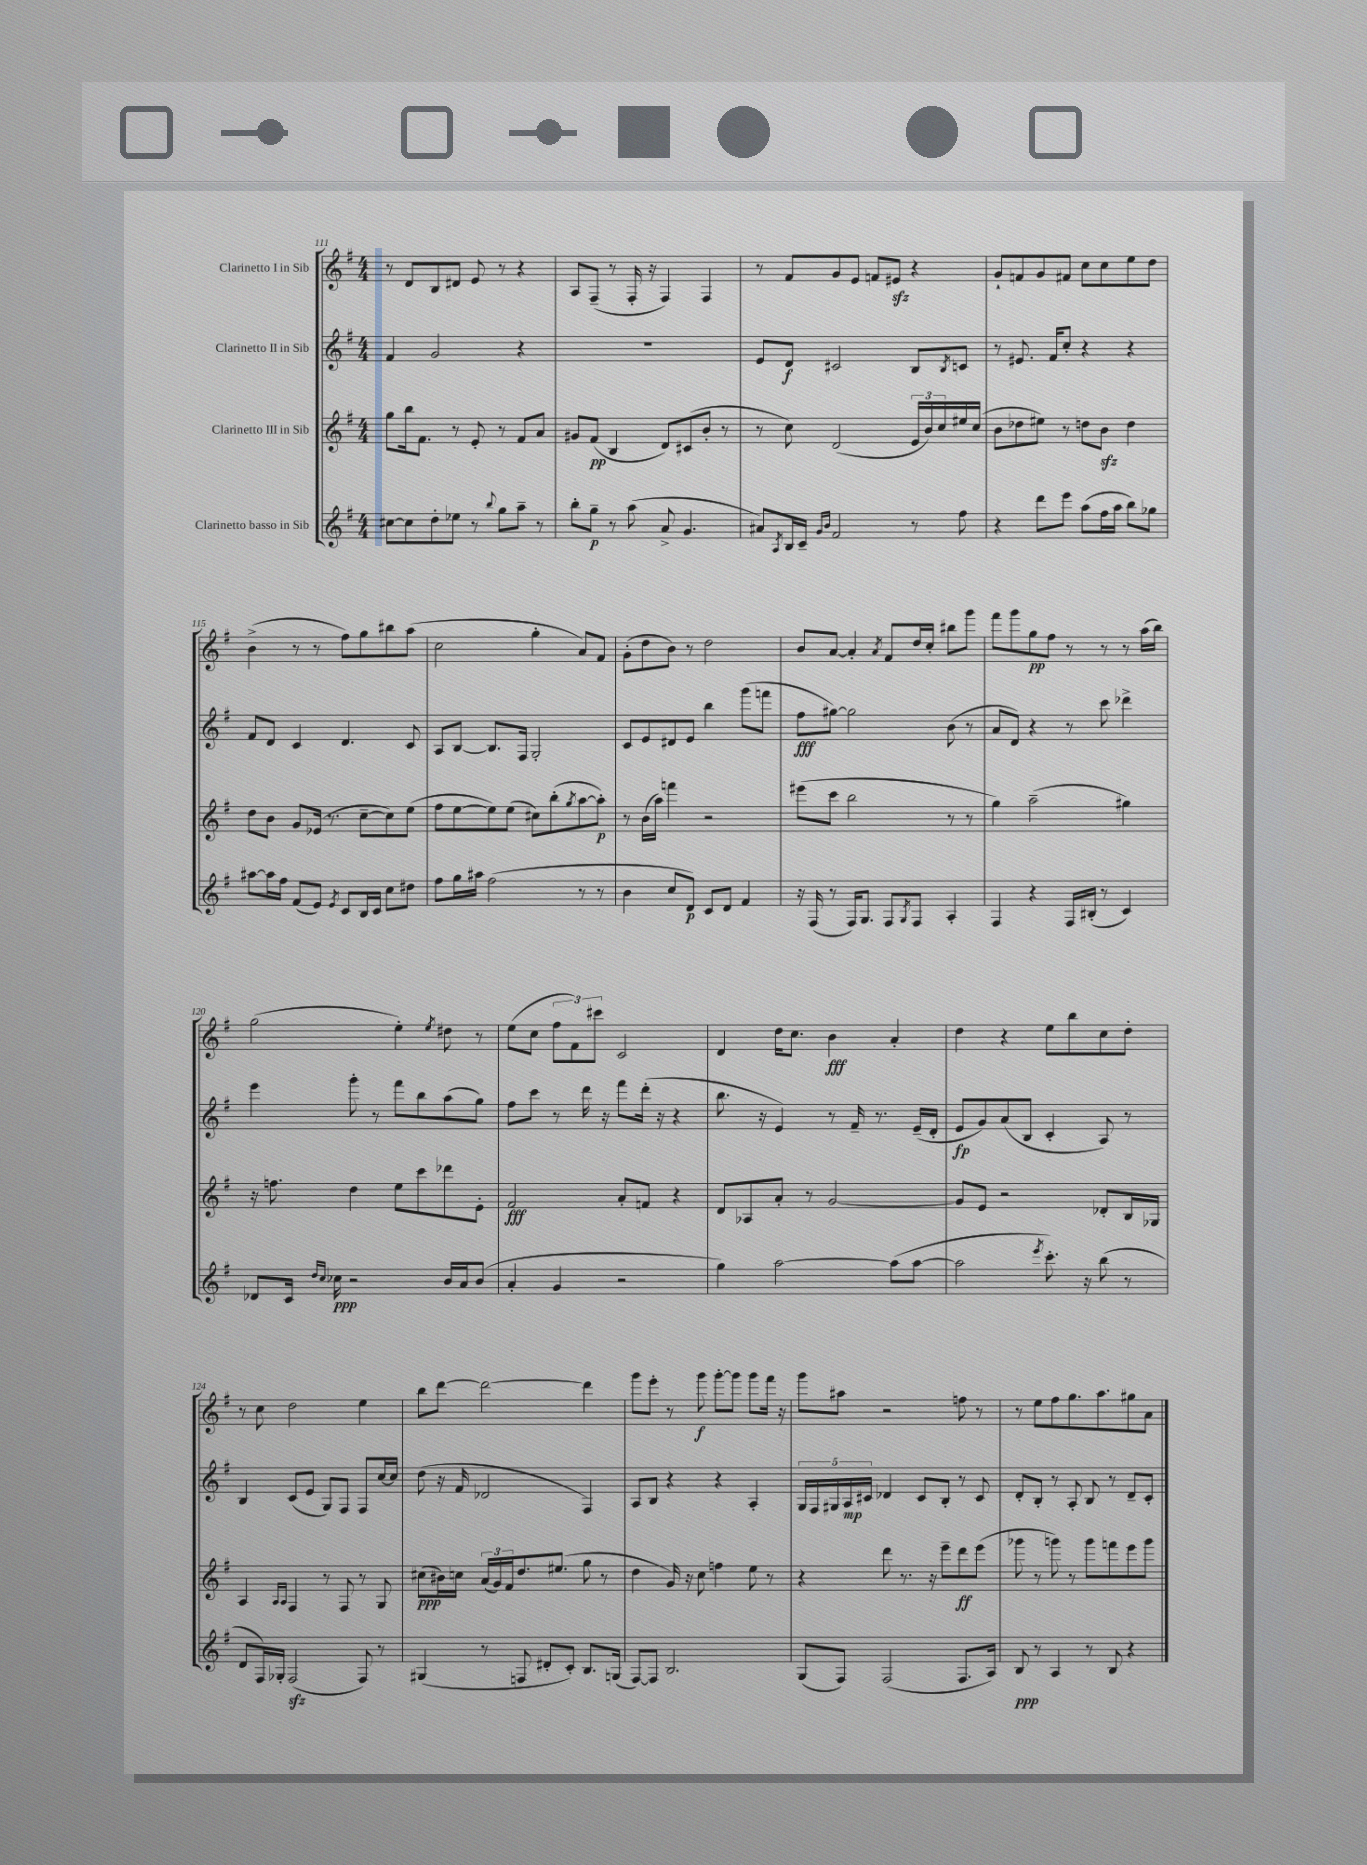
<<
\new StaffGroup <<
\new Staff = "s0" \with { instrumentName = "Clarinetto I in Sib" } {
    \clef treble \key g \major \numericTimeSignature \time 4/4
    r8 d'8 b8 dis'8 e'8 r8 r4 |
    a8 fis8--( r8 fis16-. r16 fis4) fis4 |
    r8 fis'8 g'8 e'8 f'8 eis'8\sfz r4 |
    g'8-! f'8 g'8 fis'8 c''8 c''8 e''8 d''8 |
    b'4->( r8 r8 fis''8) g''8 bis''8 a''8( |
    c''2 g''4-. a'8) fis'8 |
    g'8-.( d''8 b'8) r8 d''2 |
    b'8 a'8~ a'4-. \acciaccatura { a'8 } fis'8 d''16 c''16-. bis''8 g'''8 |
    fis'''8 g'''8 g''8\pp fis''8 r8 r8 r8 a''16( b''16) |
    g''2( e''4-.) \acciaccatura { e''8 } dis''8 r8 |
    e''8( c''8 \tuplet 3/2 { fis''8 fis'8) cis'''8 } c'2 |
    d'4 d''16 c''8. b'4\fff a'4-. |
    d''4 r4 e''8 b''8 c''8 d''8-. |
    r8 c''8 d''2 e''4 |
    b''8 d'''8~ d'''2~ d'''4 |
    g'''8 e'''8-. r8 g'''8\f g'''8~-. g'''8 g'''8 fis'''16 r16 |
    g'''8 ais''8 r2 f''8 r8 |
    r8 e''8 fis''8 g''8. a''8. gis''8 a'8 \bar "|." |
}
\new Staff = "s1" \with { instrumentName = "Clarinetto II in Sib" } {
    \clef treble \key g \major \numericTimeSignature \time 4/4
    fis'4 g'2 r4 |
    R1 |
    e'8 d'8\f cis'2 b8 \acciaccatura { b8 } c'8 |
    r8 eis'8. fis'16 c''8-. r4 r4 |
    fis'8 d'8 c'4 d'4. c'8 |
    a8 b8~ b8. fis16 g2-. |
    c'8 e'8 dis'8 e'8 b''4 g'''8( f'''8 |
    fis''8\fff gis''8~) gis''2 b'8( r8 |
    a'8 d'8) r4 r8 c'''8 des'''4-> |
    e'''4 g'''8-. r8 fis'''8 b''8 a''8( g''8) |
    fis''8 c'''8 r8 d'''16 r16 fis'''8 d'''16-.( r16 r4 |
    b''8. r16 e'4) r8 fis'16-- r8. e'16--( d'16-. |
    e'8\fp g'8) a'8( b8 c'4-. a8) r8 |
    b4 c'8( e'8 g8) fis8 fis8 c''16~ c''16 |
    d''8( r16 fis'16 des'2 fis4) |
    a8 b8 r4 r4 a4-. |
    \tuplet 5/4 { g16 fis16 gis16 a16\mp cis'16 } des'4 cis'8 b8-. r8 cis'8 |
    d'8-. b8-. r8 a8-. b8 r8 d'8-- c'8-. \bar "|." |
}
\new Staff = "s2" \with { instrumentName = "Clarinetto III in Sib" } {
    \clef treble \key g \major \numericTimeSignature \time 4/4
    g''8 b''16 fis'8. r8 e'8-. r8 fis'8 a'8 |
    gis'8 fis'8\pp( b4 d'8) cis'8( b'8-. r8 |
    r8 c''8) d'2( \tuplet 3/2 { e'16 b'16) c''16 } eis''16 c''16( |
    b'8 des''8 eis''8) r8 d''8 b'8\sfz d''4 |
    d''8 b'8 g'8 ees'16( r8. c''8~-- c''8) e''8( |
    fis''8 e''8~ e''8) e''8( cis''8) b''8-.( \acciaccatura { g''8 } a''8~ a''8-.\p) |
    r8 b'16( a''16) f'''4 r2 |
    eis'''8( c'''8 b''2 r8 r8 |
    g''4) a''2--( gis''4) |
    r16 f''8. d''4 e''8 c'''8 des'''8 e'8-. |
    fis'2\fff a'8-. f'8 r4 |
    d'8 aes8 a'8-. r8 g'2~ |
    g'8 e'8 r2 des'8-. b16 ges16 |
    a4 \grace { a16 a16 } fis4 r8 fis8 r8 g8 |
    cis''8\ppp( bis'16) c''16 \tuplet 3/2 { a'16( g'16) fis'16 } d''8. eis''8.( g''8 r8 |
    d''4 g'16) r16 c''8 f''4 e''8 r8 |
    r4 d'''8 r8. r16 e'''8-- d'''8\ff e'''8( |
    ges'''8 r8 g'''8) r8 g'''8 f'''8 e'''8 g'''8 \bar "|." |
}
\new Staff = "s3" \with { instrumentName = "Clarinetto basso in Sib" } {
    \clef treble \key g \major \numericTimeSignature \time 4/4
    cis''8~ cis''8 d''8-. ees''8 r8 \appoggiatura { b''8 } g''8 a''8-- r8 |
    b''8-. g''8--\p r8 a''8( a'8-> g'4. |
    ais'8) \acciaccatura { a8 } b16 c'16-- \grace { g'16 b'16 } fis'2 r8 fis''8 |
    r4 d'''8 e'''8 a''8( fis''16 a''16 b''8) ges''8 |
    ais''8~ ais''16 fis''16 fis'8( e'8) \acciaccatura { e'8 } c'8 b16 c'16 c''8 dis''8 |
    fis''8 g''16 ais''16 fis''2( r8 r8 |
    b'4 c''8 d'8\p) c'8 d'8 fis'4 |
    r16 fis16( r8 fis16) g8. fis8 \acciaccatura { g8 } fis8 a4-. |
    fis4 r4 fis16 bis16-.( r8 c'4) |
    des'8 c'16 \grace { d''16 c''16 } ces''16\ppp r2 b'16 a'16 b'8( |
    a'4-. g'4 r2 |
    g''4) a''2~ a''8( a''8~ |
    a''2 \acciaccatura { e'''8 } c'''8.-.) r16 b''8( r8 |
    d'8 fis16) ges16-. fis2\sfz( fis8) r8 |
    gis4( r8 f8 dis'8-. c'8-.) b8. g16( |
    fis8~) fis8 b2. |
    g8( fis8) fis2( fis8. a16) |
    b8\ppp r8 a4 r8 b8 r4 \bar "|." |
}
>>
>>
\layout { \context { \Score currentBarNumber = #111 } }
